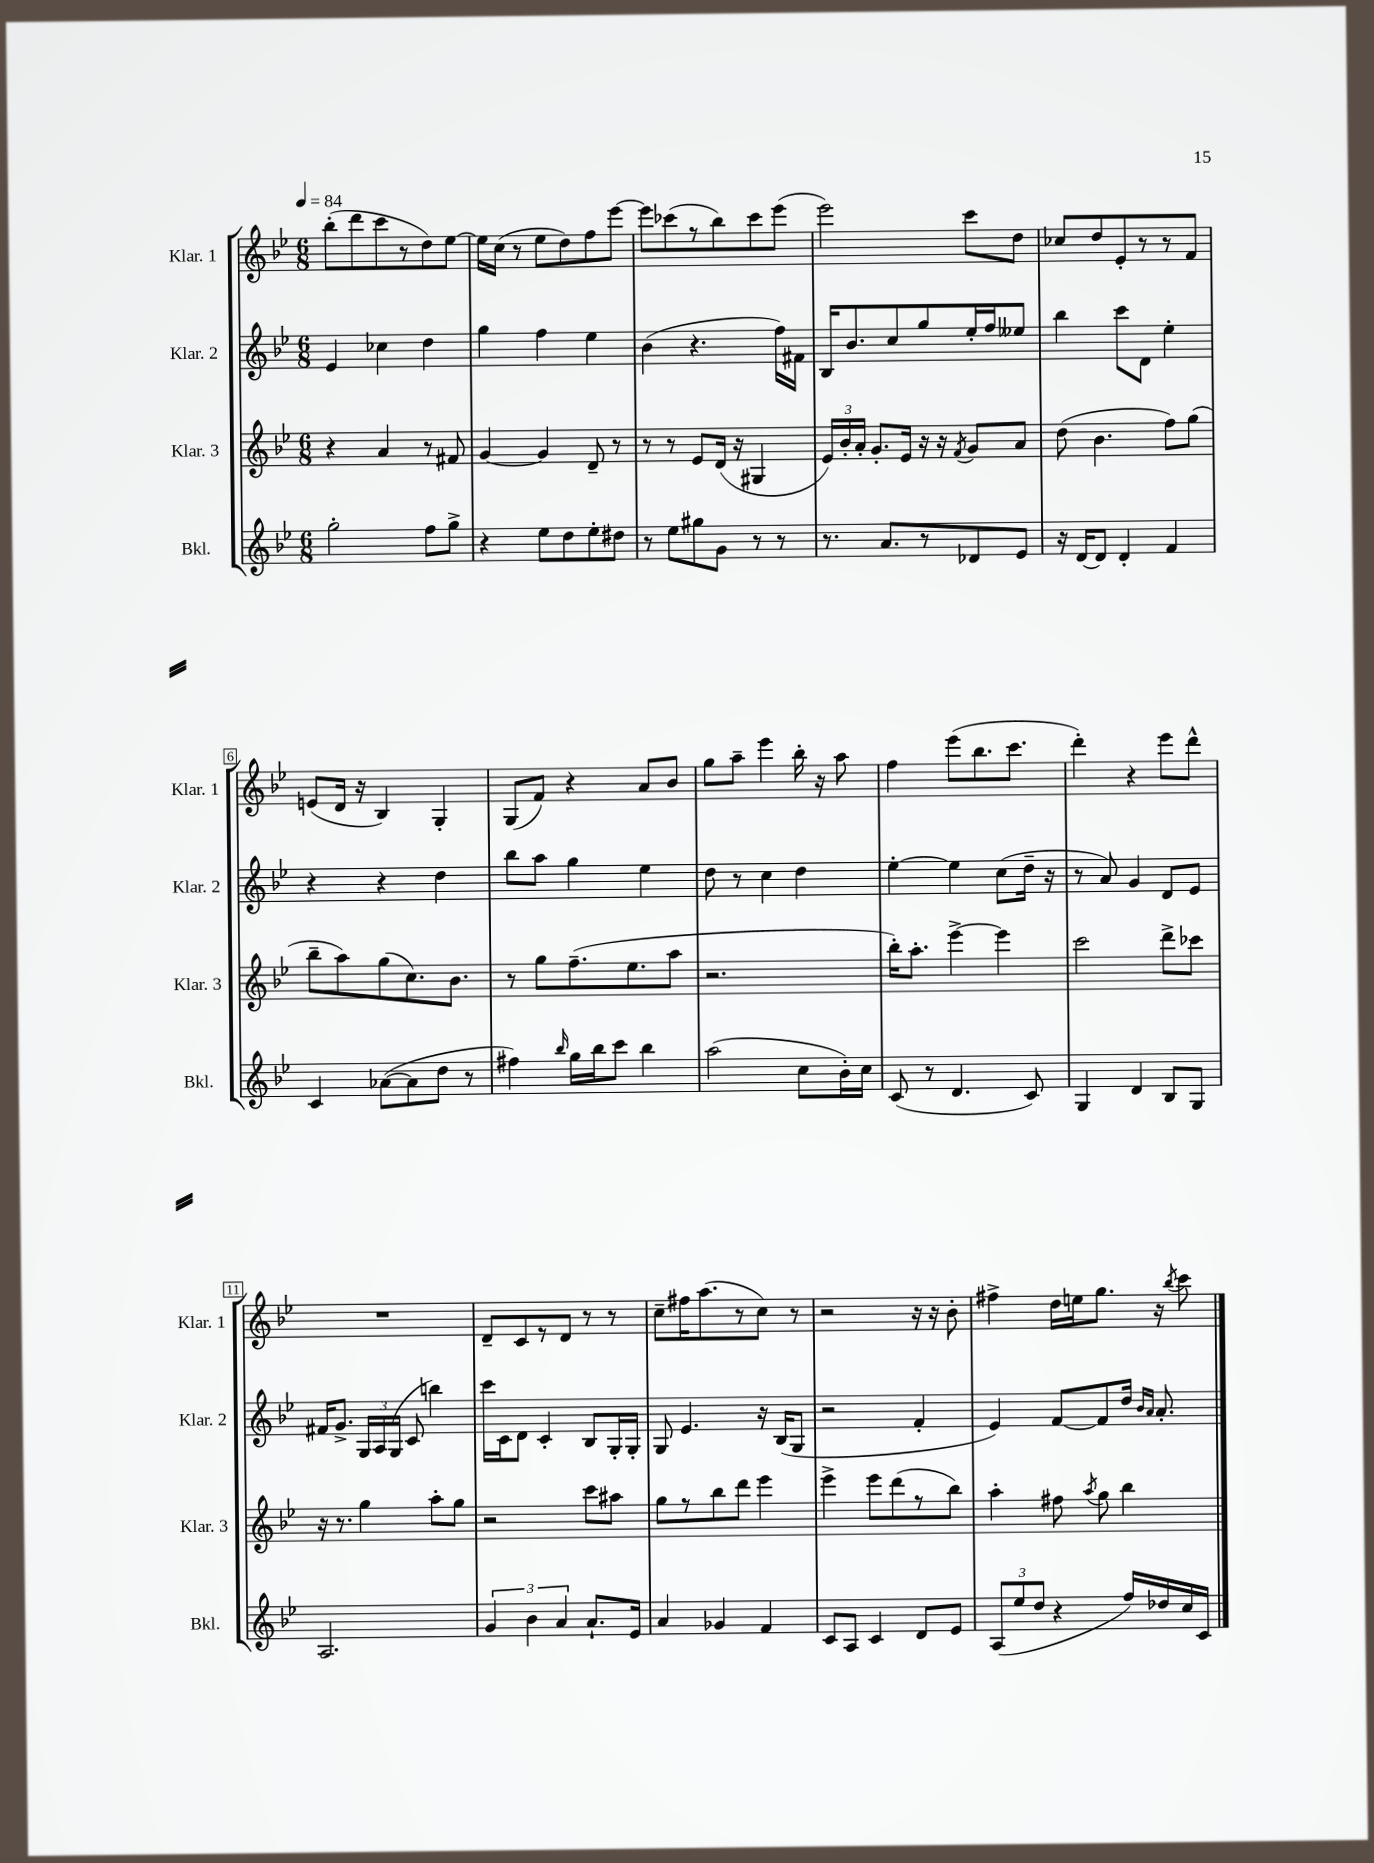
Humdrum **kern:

**kern	**kern	**kern	**kern
*part4	*part3	*part2	*part1
*staff4	*staff3	*staff2	*staff1
*I"Bkl.	*I"Klar. 3	*I"Klar. 2	*I"Klar. 1
*I'Bkl.	*I'Klar. 3	*I'Klar. 2	*I'Klar. 1
*clefG2	*clefG2	*clefG2	*clefG2
*k[b-e-]	*k[b-e-]	*k[b-e-]	*k[b-e-]
*M6/8	*M6/8	*M6/8	*M6/8
*MM84	*MM84	*MM84	*MM84
=1	=1	=1	=1
2gg'\	4r	4e-/	(8bb-'\L
.	.	.	8ddd\
.	4a/	4cc-X\	8ccc\
.	.	.	8r
8ff\L	8r	4dd\	8dd\)
8gg^\J	8f#X/	.	[8ee-\J
=2	=2	=2	=2
4r	[4g/	4gg\	16ee-\LL]
.	.	.	(16cc\JJ
.	.	.	8r
8ee-\L	4g/]	4ff\	8ee-\L
8dd\	.	.	8dd\)
8ee-'\	8d~/	4ee-\	8ff\
8dd#X\J	8r	.	[8eee-\J
=3	=3	=3	=3
8r	8r	(4b-\	8eee-\L]
8ee-\L	8r	.	(8ccc-X\
8gg#X\	8e-/L	4.r	8r
8g\J	(16d/Jk	.	8bb-\)
.	16r	.	.
8r	4G#X/	.	8ccc-\
8r	.	16ff\LL)	(8eee-\J
.	.	16f#X\JJ	.
=4	=4	=4	=4
8.r	24e-/LL)	16B-/KL	2eee-\)
.	24b-'/	.	.
.	.	8.b-/	.
.	24a'/JJ	.	.
.	8.g'/L	.	.
8.a/L	.	.	.
.	.	8cc/	.
.	16e-/Jk	.	.
8r	16r	8gg/	.
.	16r	.	.
.	8qf/	.	.
8d-X/	8g/L	16ee-'/L	8ccc\L
.	.	16ff/J	.
8e-/J	8a/J	8ee--X/J	8dd\J
=5	=5	=5	=5
16r	(8dd\	4bb-\	8cc-X/L
[16d/KL	.	.	.
8d/J]	4.b-\	.	8dd/
4d'/	.	8ccc\L	8e-'/
.	.	8d\J	8r
4f/	8ff\L)	4ee-'\	8r
.	(8gg\J	.	8f/J
!!LO:LB:g=z
=6	=6	=6	=6
4c/	8bb-~\L	4r	(8en/L
.	8aa\)	.	16d/Jk
.	.	.	16r
([8a-X\L	(8gg\	4r	4B-/)
8a-\]	8.cc\)	.	.
8dd\J	.	4dd\	4G'/
.	8.b-\J	.	.
8r	.	.	.
=7	=7	=7	=7
4ff#X\)	8r	8bb-\L	(8G/L
.	8gg\L	8aa\J	8f/J)
16qqbb-/	.	.	.
16gg\LL	(8.ff~\	4gg\	4r
16bb-\J	.	.	.
8ccc\J	.	.	.
.	8.ee-\	.	.
4bb-\	.	4ee-\	8a/L
.	8aa\J	.	8b-/J
=8	=8	=8	=8
(2aa\	2.r	8dd\	8gg\L
.	.	8r	8aa~\J
.	.	4cc\	4eee-\
8cc\L	.	4dd\	16bb-'\
.	.	.	16r
16b-'\L)	.	.	8aa\
16cc\JJ	.	.	.
=9	=9	=9	=9
(8c/	16bb-'\KL)	[4ee-'\	4ff\
.	8.aa'\J	.	.
8r	.	.	.
4.d/	[4eee-^\	4ee-\]	(8eee-\L
.	.	.	8.bb-\
.	4eee-\]	(8cc\L	.
.	.	.	8.ccc\J
8c/)	.	16dd~\Jk	.
.	.	16r	.
=10	=10	=10	=10
4G/	2ccc\	8r	4ddd'\)
.	.	8a/)	.
4d/	.	4g/	4r
8B-/L	8ddd^\L	8d/L	8eee-\L
8G/J	8ccc-X\J	8e-/J	8ddd^^\J
!!LO:LB:g=z
=11	=11	=11	=11
2.A/	16r	16f#X/KL	2.r
.	8.r	8.g^/J	.
.	4gg\	24G/LL	.
.	.	24A/	.
.	.	(24G/JJ	.
.	.	8c/	.
.	8aa'\L	4bbn\)	.
.	8gg\J	.	.
=12	=12	=12	=12
6g/	2r	16ccc\LL	8d~/L
.	.	16c\J	.
.	.	8d\J	8c/
6b-\	.	.	.
.	.	4c'/	8r
6a/	.	.	.
.	.	.	8d/J
8.a`/L	8ccc\L	8B-/L	8r
.	8aa#X\J	16G'/L	8r
16e-/Jk	.	16G'/JJ	.
=13	=13	=13	=13
4a/	8gg\L	8G/	8cc~\L
.	8r	4.e-/	16ff#X\K
.	.	.	(8.aa\
4g-X/	8bb-\	.	.
.	8ddd\J	.	8r
4f/	4eee-\	16r	8cc\J)
.	.	(16B-/KL	.
.	.	8G/J	8r
=14	=14	=14	=14
8c/L	4eee-^\	2r	2r
8A/J	.	.	.
4c/	8eee-\L	.	.
.	(8ddd\	.	.
8d/L	8r	4f'/	16r
.	.	.	16r
8e-/J	8bb-\J)	.	8b-'\
=15	=15	=15	=15
(12A/L	4aa'\	4e-/)	4ff#X^\
12ee-/	.	.	.
12dd/J	.	.	.
4r	8ff#X\	[8f/L	16dd\LL
.	.	.	16een\J
.	8qaa/	.	.
.	8gg\	8f/]	8.gg\J
16ff/LL)	4bb-\	16dd/Jk	.
.	.	16qqb-/LL	.
.	.	16qqa/JJ	.
16dd-X/	.	8.a'/	16r
.	.	.	8qbb-/
16cc/	.	.	8ccc\
16c/JJ	.	.	.
==	==	==	==
*-	*-	*-	*-
